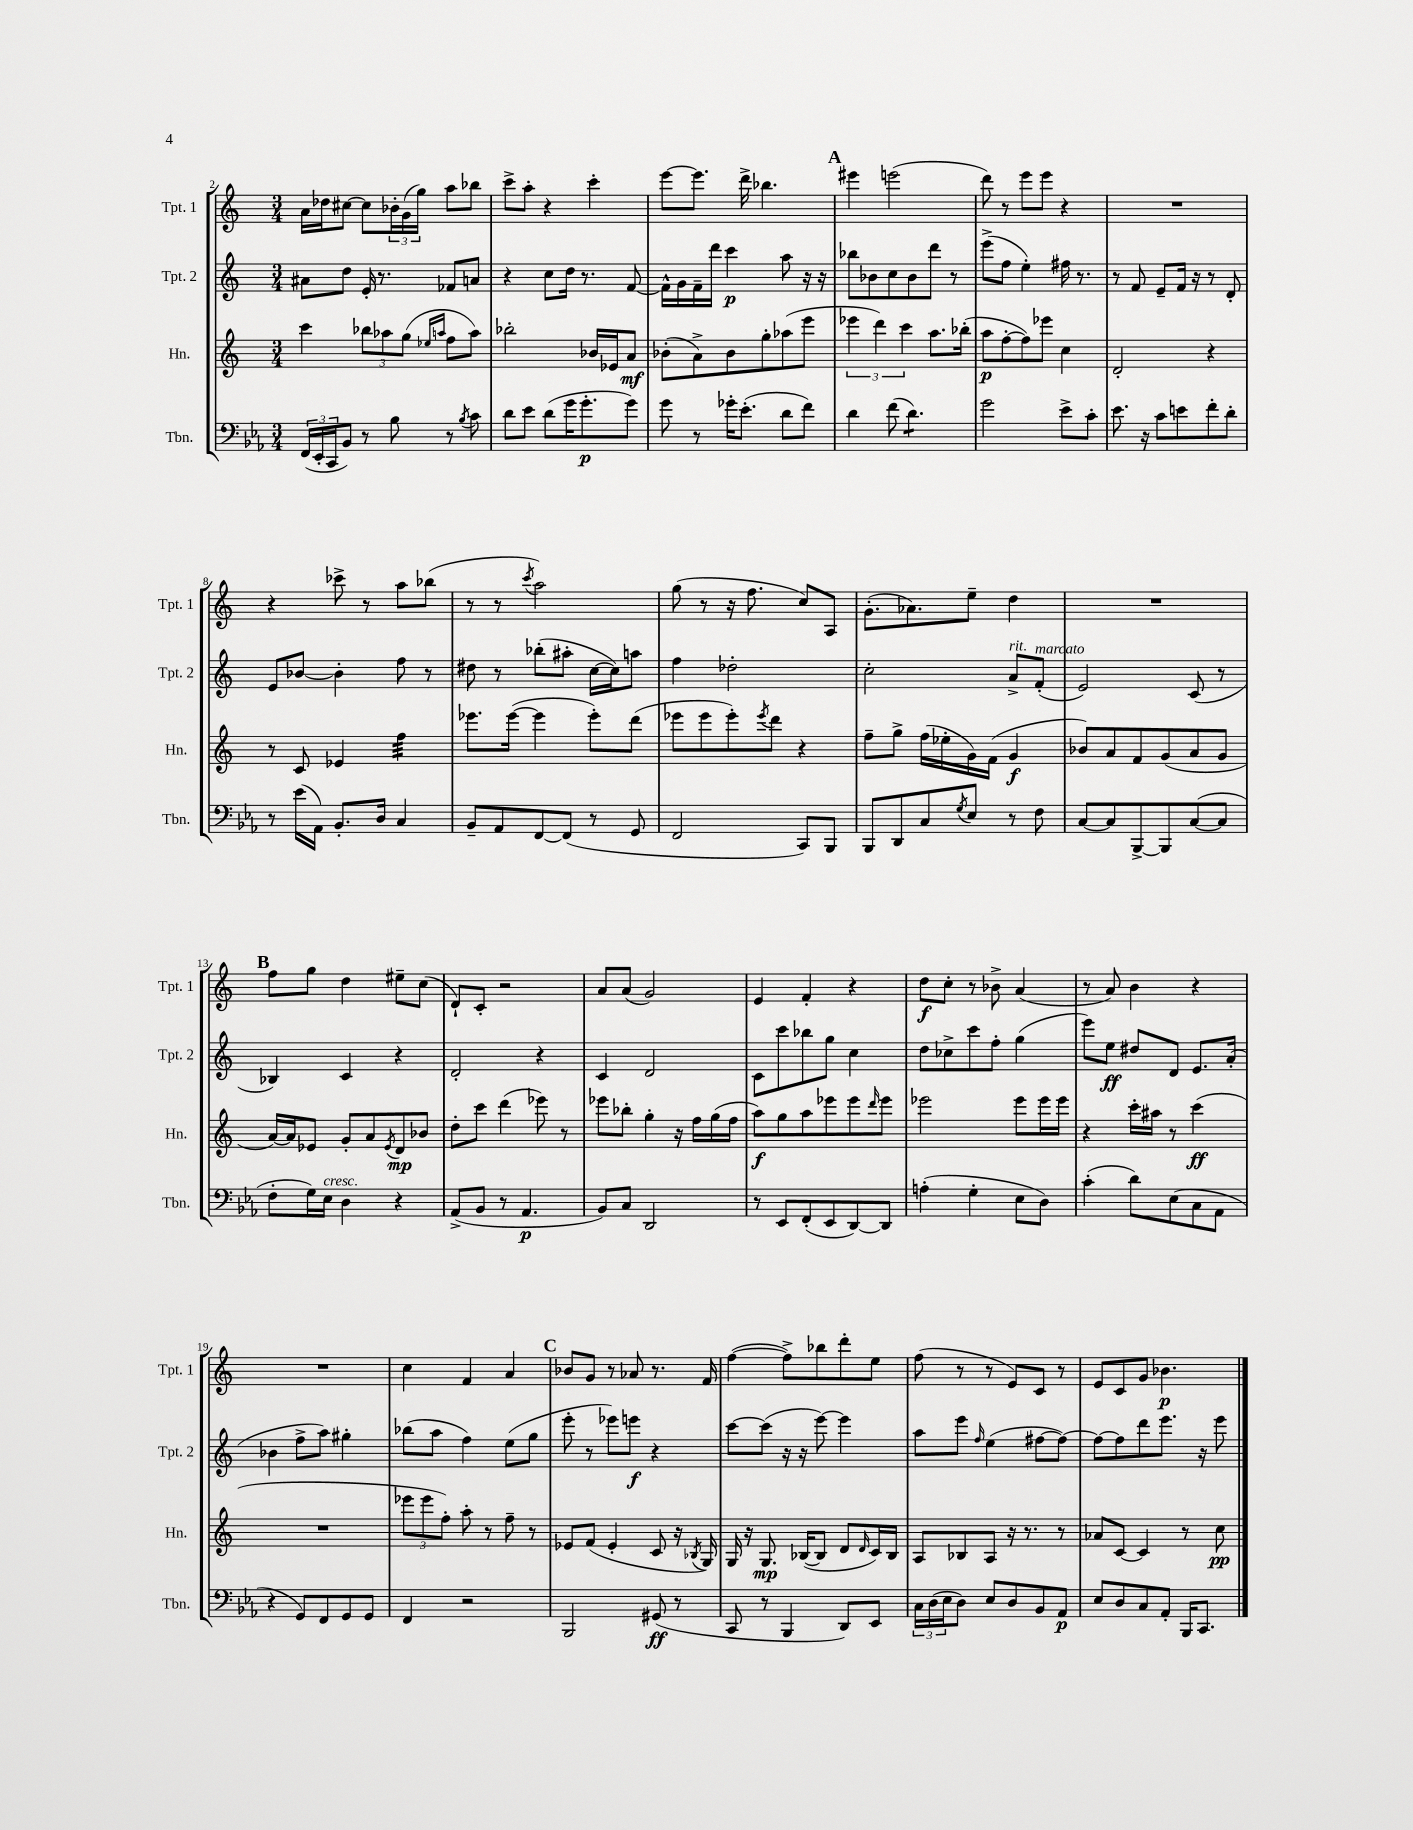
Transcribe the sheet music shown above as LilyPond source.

<<
\new StaffGroup <<
\new Staff = "s0" \with { instrumentName = "Tpt. 1" shortInstrumentName = "Tpt. 1" } {
    \clef treble \key c \major \numericTimeSignature \time 3/4
    a'16 des''16 cis''8~ cis''8 \tuplet 3/2 { bes'16-. g'16( g''16) } a''8 bes''8 |
    c'''8-> a''8-. r4 c'''4-. |
    e'''8~ e'''8. d'''16-> bes''4. |
    \mark \markup { \bold "A" } eis'''4 e'''2( |
    d'''8) r8 e'''8 e'''8 r4 |
    R2. |
    r4 ces'''8-> r8 a''8 bes''8( |
    r8 r8 \acciaccatura { c'''8 } a''2) |
    g''8( r8 r16 f''8. c''8) a8 |
    g'8.-.( aes'8.) e''8-- d''4 |
    R2. |
    \mark \markup { \bold "B" } f''8 g''8 d''4 eis''8-- c''8( |
    d'8-!) c'8-. r2 |
    a'8 a'8( g'2) |
    e'4 f'4-. r4 |
    d''8\f c''8-. r8 bes'8-> a'4( |
    r8 a'8) b'4 r4 |
    R2. |
    c''4 f'4 a'4 |
    \mark \markup { \bold "C" } bes'8 g'8 r8 aes'8 r8. f'16 |
    f''4~( f''8->) bes''8 d'''8-. e''8 |
    f''8( r8 r8 e'8) c'8 r8 |
    e'8 c'8 g'8 bes'4.\p \bar "|." |
}
\new Staff = "s1" \with { instrumentName = "Tpt. 2" shortInstrumentName = "Tpt. 2" } {
    \clef treble \key c \major \numericTimeSignature \time 3/4
    ais'8 d''8 e'16-. r8. fes'8 a'8 |
    r4 c''8 d''16 r8. f'8~ |
    f'16-^ g'16 f'16-- d'''16 c'''4\p a''8 r16 r16 |
    \mark \markup { \bold "A" } bes''8 bes'8 c''8 bes'8 d'''8 r8 |
    e'''8->( f''8 e''4-.) fis''16 r8. |
    r8 f'8 e'8-- f'16 r16 r8 d'8-. |
    e'8 bes'8~ bes'4-. f''8 r8 |
    dis''8 r8 bes''8-.( ais''8-. c''16~ c''16) a''8 |
    f''4 des''2-. |
    c''2-. a'8->^\markup { \italic "rit." } f'8-.^\markup { \italic "marcato" }( |
    e'2) c'8( r8 |
    \mark \markup { \bold "B" } bes4) c'4 r4 |
    d'2-. r4 |
    c'4 d'2 |
    c'8 c'''8 bes''8 g''8 c''4 |
    d''8 ces''8-> c'''8 f''8-. g''4( |
    e'''8) e''8\ff dis''8 d'8 e'8. a'16-.( |
    bes'4 f''8-> a''8) gis''4-. |
    bes''8( a''8 f''4) e''8( g''8 |
    \mark \markup { \bold "C" } e'''8-. r8 ees'''8) e'''8\f r4 |
    c'''8~ c'''8( r16 r16 e'''8~) e'''4 |
    a''8 e'''8 \grace { f''16 } e''4( fis''8~ fis''8~) |
    fis''8~ fis''8 d'''8 e'''8. r16 e'''8 \bar "|." |
}
\new Staff = "s2" \with { instrumentName = "Hn." shortInstrumentName = "Hn." } {
    \clef treble \key c \major \numericTimeSignature \time 3/4
    c'''4 \tuplet 3/2 { bes''8 aes''8 g''8( } \grace { ees''16 a''16 } f''8 a''8) |
    bes''2-. bes'16 ees'16 a'8\mf |
    bes'8-.( a'8->) bes'8 g''8-. aes''8( e'''8 |
    \mark \markup { \bold "A" } \tuplet 3/2 { ees'''4 d'''4) c'''4 } a''8. bes''16-.( |
    a''8\p f''8~-. f''8) ees'''8 c''4 |
    d'2-. r4 |
    r8 c'8 ees'4 f''4:32 |
    ees'''8. ees'''16~( ees'''4 ees'''8-.) d'''8( |
    ees'''8 ees'''8 ees'''8-.) \acciaccatura { ees'''8 } d'''8 r4 |
    f''8-- g''8-> f''16( ees''16-. g'16) f'16( g'4\f |
    bes'8) a'8 f'8 g'8( a'8 g'8 |
    \mark \markup { \bold "B" } a'16~) a'16 ees'8 g'8-. a'8 \acciaccatura { ees'8 } d'8\mp bes'8 |
    d''8-. c'''8 d'''4( ees'''8) r8 |
    ees'''8 bes''8-. g''4-. r16 f''16 g''16( f''16 |
    a''8\f) g''8 a''8 ees'''8 ees'''8 \grace { d'''16 } ees'''8 |
    ees'''2 ees'''8 ees'''16 ees'''16 |
    r4 c'''16-. ais''16 r8 c'''4\ff( |
    R2. |
    \tuplet 3/2 { ees'''8 ees'''8 f''8-.) } a''8-. r8 f''8-- r8 |
    \mark \markup { \bold "C" } ees'8 f'8( ees'4-. c'8 r16 \acciaccatura { bes8 } g16) |
    g16 r16 g8.\mp bes16~( bes8 d'8 \grace { d'16 } c'16) bes16 |
    a8 bes8 a8 r16 r8. r8 |
    aes'8 c'8~ c'4 r8 c''8\pp \bar "|." |
}
\new Staff = "s3" \with { instrumentName = "Tbn." shortInstrumentName = "Tbn." } {
    \clef bass \key ees \major \numericTimeSignature \time 3/4
    \tuplet 3/2 { f,16( ees,16-. c,16 } bes,8) r8 bes8 r8 \acciaccatura { bes8 } c'8 |
    d'8 ees'8 d'8( g'16 g'8.-.\p g'8) |
    g'8 r8 ges'16-. ees'8.-.( d'8 f'8) |
    \mark \markup { \bold "A" } d'4 f'8( d'4.:8) |
    g'2 ees'8-> c'8-. |
    ees'8. r16 c'8 e'8 f'8-. d'8-. |
    r8 ees'16( aes,16) bes,8.-. d16 c4 |
    bes,8-- aes,8 f,8~ f,8( r8 g,8 |
    f,2 c,8) bes,,8 |
    bes,,8 d,8 c8 \acciaccatura { g8 } ees8 r8 f8 |
    c8~ c8 bes,,8~-> bes,,8 c8~( c8 |
    \mark \markup { \bold "B" } f8-. g16) ees16^\markup { \italic "cresc." } d4 r4 |
    aes,8->( bes,8 r8 aes,4.\p |
    bes,8) c8 d,2 |
    r8 ees,8 f,8-.( ees,8 d,8~) d,8 |
    a4-.( g4-. ees8 d8) |
    c'4-.( d'8) ees8( c8 aes,8 |
    r4 g,8) f,8 g,8 g,8 |
    f,4 r2 |
    \mark \markup { \bold "C" } bes,,2 gis,8\ff( r8 |
    c,8 r8 bes,,4 d,8) ees,8 |
    \tuplet 3/2 { c16 d16( ees16 } d8) ees8 d8 bes,8 aes,8\p |
    ees8 d8 c8 aes,8-. bes,,16 c,8. \bar "|." |
}
>>
>>
\layout { \context { \Score currentBarNumber = #2 } }
